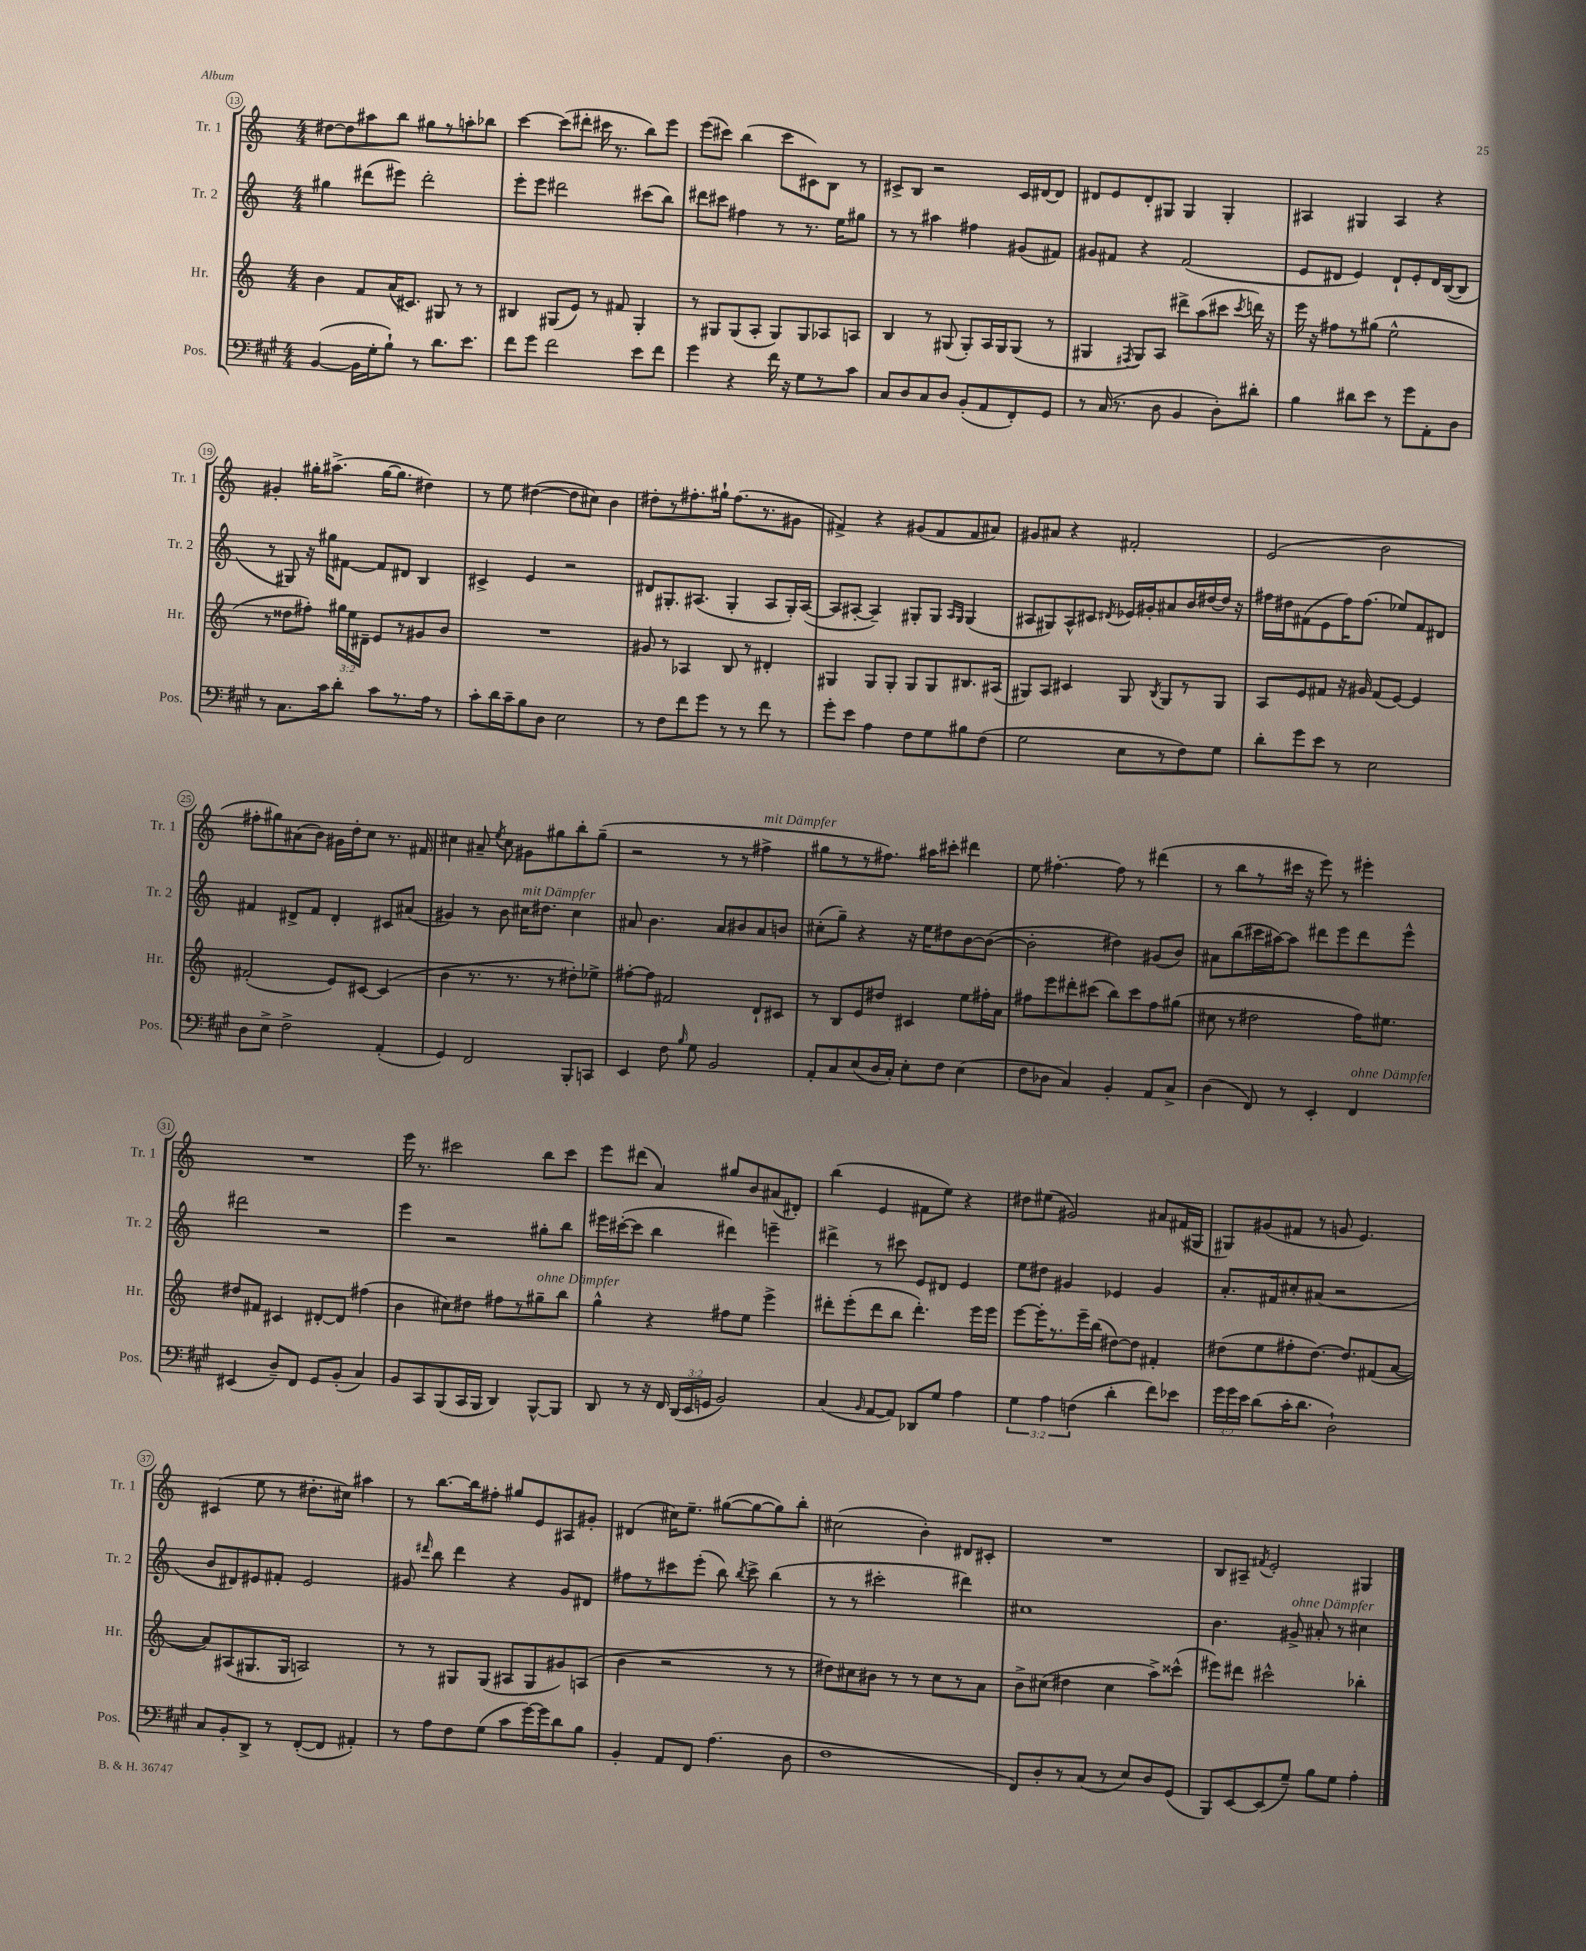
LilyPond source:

<<
\new StaffGroup <<
\new Staff = "s0" \with { instrumentName = "Tr. 1" shortInstrumentName = "Tr. 1" } {
    \clef treble \key c \major \numericTimeSignature \time 4/4
    \autoBeamOff dis''8[~ dis''8 ais''8 b''8] gis''8[ r8 a''8-. bes''8] |
    c'''4~ c'''8[( dis'''8]-. cis'''16 r8. b''8[) e'''8] |
    e'''8[( cis'''8]) b''4( cis'''8[ cis'8) b8] r8 |
    cis'8[-> b8] r2 cis'16[ dis'16~ dis'8] |
    dis'8[ e'8 dis'8-. gis8] gis4 gis4-. |
    ais4 gis4 ais4 r4 |
    gis'4-. gis''16[-. ais''8.]->( gis''16[~ gis''8.] dis''4) |
    r8 e''8 dis''4~( dis''8[ cis''8]) b'4 |
    dis''8[-. r8 fis''8.-. gis''16]-! fis''8.[( r8. gis'8] |
    fis'4->) r4 gis'8[( fis'8 fis'8 ais'8]) |
    gis'8[ ais'8] r4 fis'2-. |
    e'2( b'2 |
    fis''8[-. gis''8) ais'8( b'8]) gis'16[ d''16-. c''8] r8. fis'16 |
    cis''4 ais'8-- \acciaccatura { e''8 } cis''8 gis'8[ gis''8 b''8-. gis''8]--( |
    r2 r8 r8 fis''4->^\markup { \italic "mit Dämpfer" } |
    gis''8[ r8 r8 fis''8.]) ais''16[ cis'''8]-. dis'''4 |
    e''8 fis''4.~-. fis''8 r8 dis'''4( |
    r8 b''8[ r8 cis'''16] r16 e'''8) r8 eis'''4-. |
    R1 |
    e'''16 r8. cis'''2 b''8[ cis'''8] |
    e'''8[ dis'''8]( a'4) gis''8[ b'8 ais'8( dis'8]-.) |
    b''4( e'4 fis'8[ e''8]) r4 |
    dis''8[ eis''8]( gis'2) ais'8[ fis'16( gis16] |
    gis8[) gis'8( fis'8] r8 g'8 e'4.) |
    cis'4( e''8 r8 dis''8.[-. cis''16]) ais''4 |
    r8 b''8.[~ b''16 fis''8]-. gis''8[ e'8 ais8 gis'8]-. |
    dis'4( cis''16[) e''8.]-- gis''8[~( gis''8~ gis''8) b''8]-. |
    cis''2( b'4-.) dis'8[ cis'8]-. |
    R1 |
    b8[ ais8]-- \acciaccatura { fis'8 } e'2-. gis4 \bar "|." |
}
\new Staff = "s1" \with { instrumentName = "Tr. 2" shortInstrumentName = "Tr. 2" } {
    \clef treble \key c \major \numericTimeSignature \time 4/4
    \autoBeamOff gis''4 dis'''8[( eis'''8]) dis'''2-. |
    e'''8[-. e'''8] dis'''2 cis'''8[( b''8]) |
    dis'''8[ cis'''8] fis''4 r8 r8. e''16[ gis''8] |
    r8 r8 ais''4 fis''4 gis'8[( fis'8]) |
    gis'8[ fis'8] r4 fis'2( |
    e'8[ dis'8] e'4) dis'8[-! e'8-. dis'16 b16~( b8] |
    r8 gis8) r16 gis''16[ fis'8]~ fis'8[ dis'8] b4 |
    cis'4-> e'4 r2 |
    dis'8[ gis8.-. ais8.]( gis4-. ais8[ gis16-.) ais16]~( |
    ais8[ ais8]~-. ais4--) gis8[-. gis8] \grace { ais16[ gis16] } gis4( |
    ais8[ gis8) ais8-^ cis'8] \acciaccatura { dis'8 } ees'16[ gis'16-. ais'8 b'16 dis''16~ dis''16] r16 |
    fis''16[ dis''16 fis'8( e'8 fis''16) fis''8.]( ees''8[) fis'8 dis'8] |
    fis'4 dis'8[-> fis'8] dis'4-. cis'8[ ais'8]( |
    gis'4) r8 b'8 cis''16[^\markup { \italic "mit Dämpfer" } dis''8.] cis''4 |
    ais'8 b'4. ais'8[ bis'8 ais'8 b'8] |
    cis''8[-.( g''8]--) r4 r16 e''16[ dis''8 b'8~ b'8]~( |
    b'2-. dis''4) gis'8[( b'8]) |
    ais'8[ b''8( cis'''16 ais''16~) ais''8] dis'''8[ e'''8 dis'''8 e'''8]-^ |
    dis'''2 r2 |
    e'''4 r2 gis''8[-. b''8] |
    eis'''16[ cis'''16~-.( cis'''8] b''4 dis'''4) e'''4-- |
    dis'''4-> r8 cis'''8 e'8[ dis'8] e'4 |
    e''8[ dis''8] gis'4 ees'4 gis'4 |
    a'8.[-. fis'16 cis''8-. ais'8]( r2 |
    b'8[ dis'8) eis'8 fis'8]-. eis'2 |
    gis'8 \grace { dis'''16 } b''8 dis'''4 r4 gis'8[ dis'8] |
    fis''8[ r8 cis'''8 e'''8]-.( b''8) \acciaccatura { b''8 } cis'''8-> b''4( |
    r8 r8 cis'''2-. dis'''4) |
    cis''1 |
    b'4. gis'8->^\markup { \italic "ohne Dämpfer" } ais'8-. r8 cis''4 \bar "|." |
}
\new Staff = "s2" \with { instrumentName = "Hr." shortInstrumentName = "Hr." } {
    \clef treble \key c \major \numericTimeSignature \time 4/4 \override Staff.TupletNumber.text = #tuplet-number::calc-fraction-text
    \autoBeamOff b'4 f'8[ a'16( cis'8.]) gis8 r8 r8 |
    bis4 gis8[( e'8]) r8 fis'8 gis4-. |
    r8 gis8[ gis8( a8]-. gis8[) gis8 aes8 a8] |
    b4 r8 gis8( gis8[-.) a16 gis16 gis8]( r8 |
    gis4 \acciaccatura { fis8 } gis8[) a8] dis'''8[-> a''8( cis'''8] \acciaccatura { cis'''8 } d'''16) r16 |
    e'''16 r16 fis''8[ r8 gis''8]( e''2-^ |
    r8 disis''8[ fis''8]-.) \tuplet 3/2 { gis''16[ e''16 dis'16]-- } e'8[ r8 gis'8 b'8] |
    R1 |
    gis'8 r8 aes4 b8 r8 dis'4-. |
    gis4 gis8[ gis8]-. gis8[ gis8 bis8. ais16]( |
    gis8[) a8] cis'4 gis8 \acciaccatura { b8 } gis8[ r8 gis8] |
    a8[ e'8 fis'8] r16 gis'16 fis'8[( e'8]~) e'4 |
    fis'2-.( e'8[) cis'8]~ cis'4( |
    b'4 r8. r8. r8 dis''8[-.) ees''8]-> |
    fis''8[~-. fis''8] fis'2 d'8[-! cis'8] |
    r8 b8[ e'8 dis''8] cis'4 e''8[ fis''16-. a'16] |
    fis''8[ e'''8 dis'''8-. cis'''8]( b''8[) cis'''8 fis''8 gis''8]( |
    cis''8 r8 dis''2 f''16[) eis''8.] |
    dis''8[ fis'8] cis'4 dis'8[~-. dis'8] fis''4( |
    b'4 cis''8[) dis''8] fis''8[ r8 gis''8--^\markup { \italic "ohne Dämpfer" } b''8] |
    g''4-^ r4 fis''8[ e''8] e'''4-> |
    dis'''8[-. e'''8-.( dis'''8 b''8] dis'''4.-.) e'''16[ e'''16] |
    e'''8[~ e'''16-. r8. e'''16-- b''16]( dis''8[~) dis''8] fis'4-. |
    dis''8[( e''8 fis''8-. dis''8.]~) dis''8.[ fis'8( a'8]~ |
    a'8[) ais8( gis8. gis16] a2) |
    r8 r8 gis8[ gis8]( ais8[ gis8 gis'8) a8]( |
    b'4 r2 r8 r8 |
    dis''8[) cis''8 bis'8] r8 r8 cis''8[ r8 a'8] |
    b'8[-> cis''8]( dis''4 cis''4 a''8[->) cisis'''8]-^( |
    eis'''8[) dis'''8] cis'''2-^ bes''4-. \bar "|." |
}
\new Staff = "s3" \with { instrumentName = "Pos." shortInstrumentName = "Pos." } {
    \clef bass \key a \major \numericTimeSignature \time 4/4 \override Staff.TupletNumber.text = #tuplet-number::calc-fraction-text
    \autoBeamOff b,4~( b,16[ gis16-. b8]-!) r8 d'8.[ e'8.] |
    fis'8[ gis'8] fis'2 e'8[ fis'8] |
    gis'4 r4 fis'16 r16 gis8[ r8 cis'8] |
    cis8[ d8 cis8 d8] b,8[-.( a,8 fis,8-.) gis,8] |
    r8 cis16( r8. d8 b,4 d8[-.) dis'8]-. |
    b4 dis'8[ e'8] r8 gis'8[ a,8-. d8] |
    r8 cis8.[ cis'16 d'8]-. cis'8[ r8. a16] r8 |
    cis'8[-. d'16 cis'16-- b8 d8] e2 |
    r8 fis8[ fis'8 gis'8] r8 r8 fis'8 r8 |
    gis'8[-. e'8] a4 fis8[ gis8 bis8 fis8]( |
    gis2 e8[ r8 fis8) gis8] |
    d'8[-. gis'8 e'8] r8 e2 |
    d8[ e8]-> fis2-> a,4-.( |
    gis,4) fis,2 b,,8[-. c,8] |
    e,4 fis8 \grace { b16 } gis8 b,2 |
    a,8[-. cis8 e8( d16 cis16]-.) e8[-. fis8] e4( |
    fis8[ des8] cis4) b,4-. a,8[ cis8]-> |
    d4( fis,8) r8 e,4-. fis,4^\markup { \italic "ohne Dämpfer" } |
    eis,4( d8[--) fis,8] gis,8[ b,8]-.( cis4) |
    b,8[ cis,8 b,,8( cis,16 b,,16] d,4) b,,8[~-^ b,,8] |
    d,8 r8 r16 fis,16 \tuplet 3/2 { d,16[( e,16 g,16] } b,2) |
    cis4( \grace { b,16 } a,8[~ a,8]) des,8[ gis8] a4 |
    \tuplet 3/2 { gis4 a4 f4( } d'4-. fis'8[) ees'8] |
    \tuplet 3/2 { gis'16[ gis'16 e'16] } d'8[( cis'16-. d'8.] d2-!) |
    cis8[ b,8-. d,8]-> r8 fis,8[~-.( fis,8] ais,4-.) |
    r8 a8[ fis8 gis8]( cis'8[ gis'16~) gis'16 d'8 b8] |
    b,4-. a,8[ fis,8] a4.( d8 |
    fis1 |
    fis,8[) d8-. r8 cis8]( r8 e8[) d8 gis,8]( |
    b,,8[) e,8~ e,8( gis8]--) b8[ gis8] a4-. \bar "|." |
}
>>
>>
\layout { \context { \Score currentBarNumber = #13 \override BarNumber.stencil = #(make-stencil-circler 0.1 0.3 ly:text-interface::print) } }
